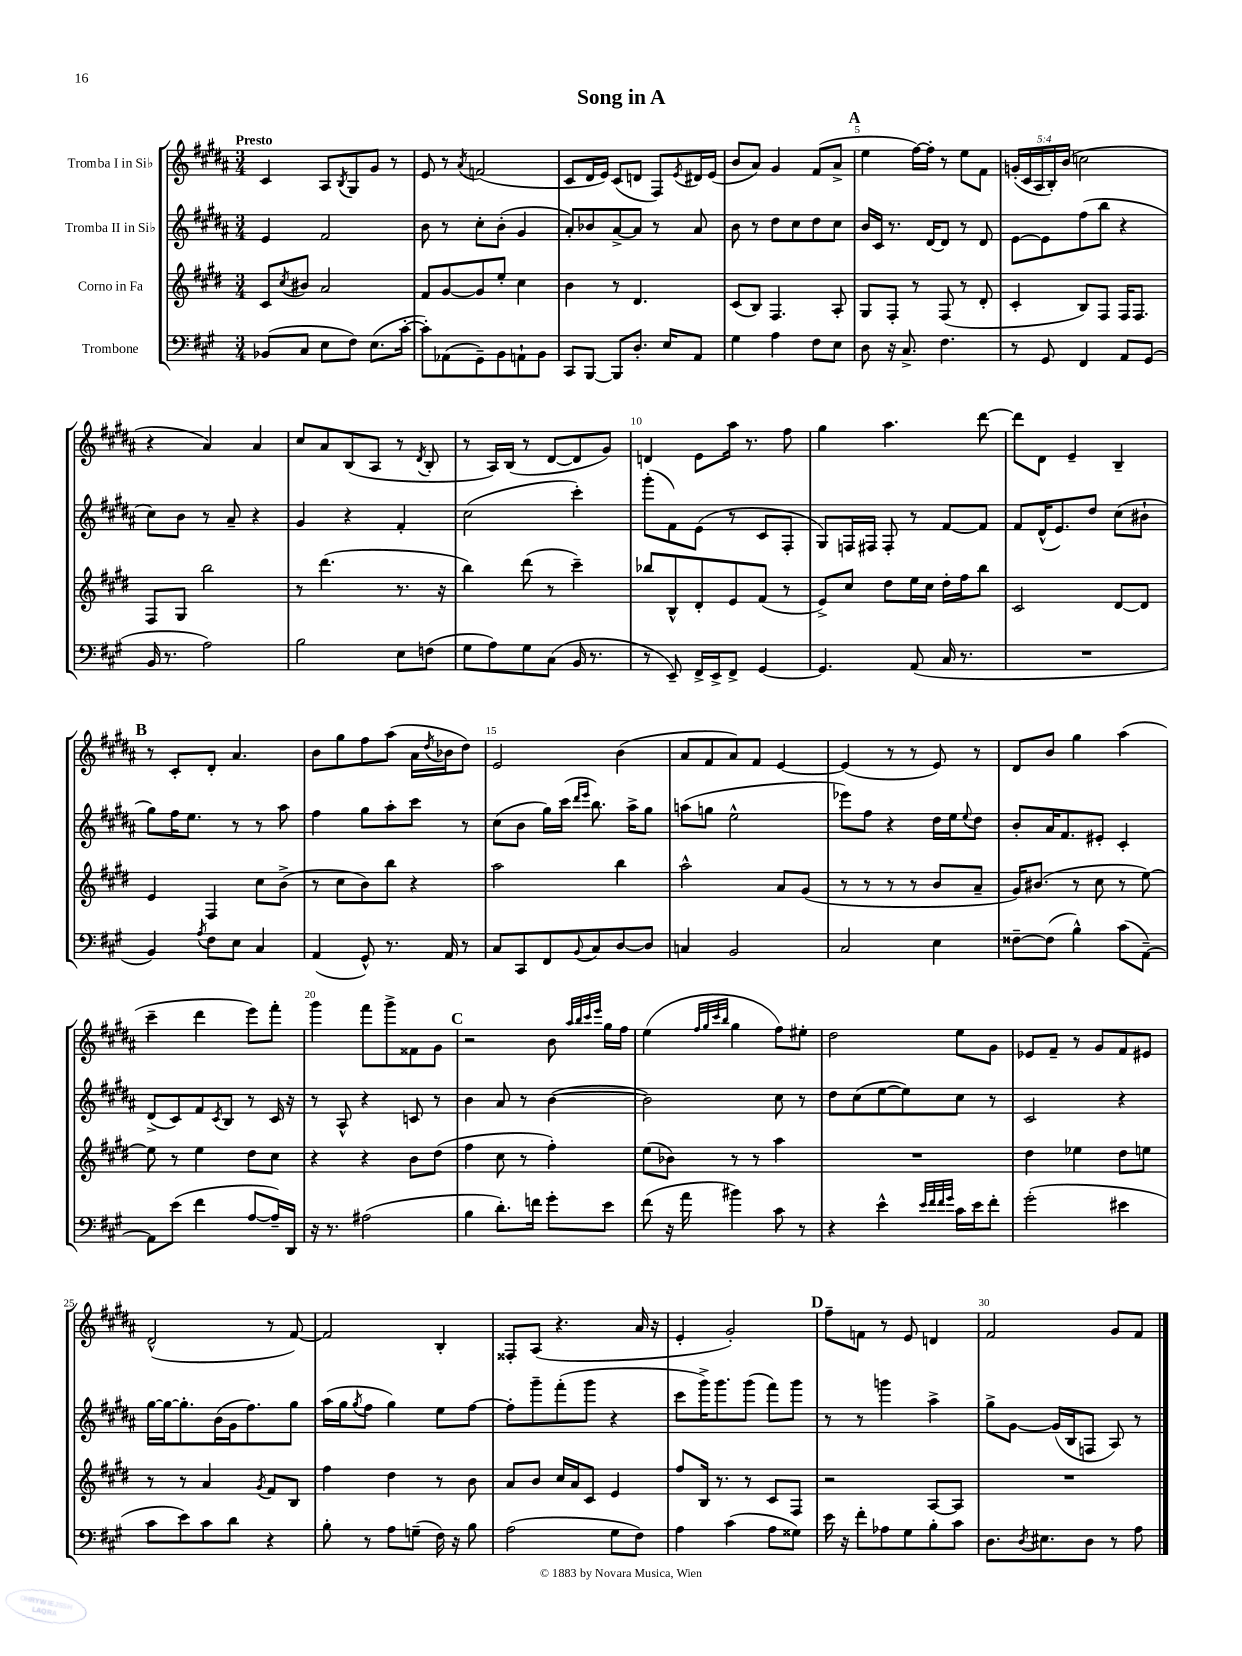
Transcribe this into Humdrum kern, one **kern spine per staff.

**kern	**kern	**kern	**kern
*part4	*part3	*part2	*part1
*staff4	*staff3	*staff2	*staff1
*I"Trombone	*I"Corno in Fa	*I"Tromba II in Si♭	*I"Tromba I in Si♭
*clefF4	*clefG2	*clefG2	*clefG2
*k[f#c#g#]	*k[f#c#g#d#]	*k[f#c#g#d#a#]	*k[f#c#g#d#a#]
*M3/4	*M3/4	*M3/4	*M3/4
=1	=1	=1	=1
!	!	!	!LO:TX:a:B:t=Presto
(8BB-X/L	8c#/L	4e/	4c#/
.	8qcc#/	.	.
8C#/J	8b#X/J	.	.
8E\L	2a/	2f#/	8A#/L
.	.	.	8qB/
8F#\J)	.	.	8G#/
(8.E\L	.	.	8g#/J
.	.	.	8r
[16c#'\Jk	.	.	.
=2	=2	=2	=2
8c#'\L])	8f#/L	8b\	8e/
(8AA-X\	[8g#/	8r	8r
.	.	.	8qa#/
8GG#~\)	8g#/]	8cc#'\L	(2fn/
8BB\	8ee'/J	(8b'\J	.
8AAn`\	4cc#\	4g#/	.
8BB\J	.	.	.
=3	=3	=3	=3
8CC#/L	4b\	8a#'/L)	8c#/L
[8BBB/J	.	8b-X/	16d#/L
.	.	.	16e/JJ)
8BBB/L]	8r	[8a#^/	(8c#/L
8.D'/J	4.d#/	8a#/J]	8dn/J
.	.	8r	8F#/L)
16E/KL	.	.	.
.	.	.	8qe/
8AA/J	.	8a#/	16d#X/L
.	.	.	(16e/JJ
=4	=4	=4	=4
4G#\	(8c#/L	8b\	8b/L
.	8B/J)	8r	8a#/J)
4A\	4.F#/	8dd#\L	4g#/
.	.	8cc#\	.
8F#\L	.	8dd#\	(8f#/L
8E\J	8A'/	8cc#\J	8a#^/J
!!LO:REH:place=s1:t=A
=5	=5	=5	=5
8D\	8G#/L	16b/LL	4ee\
.	.	16c#/JJ	.
16r	8F#'/J	8.r	.
8.C#^/	.	.	.
.	8r	.	[16ff#\LL)
.	.	[16d#/KL	16ff#'\JJ]
4.F#\	(8F#/	8d#/J]	8r
.	8r	8r	8ee\L
.	8d#'/	8d#/	8f#\J
=6	=6	=6	=6
8r	4c#'/	[8e\L	(20gn'/LL
.	.	.	20c#/
.	.	.	20A#/
8GG#/	.	8e\]	.
.	.	.	20B'/)
.	.	.	(20b/JJ
4FF#/	8B/L)	(8ff#\	2ccn\
.	8F#/J	8bb\J	.
8AA/L	16F#/KL	4r	.
.	8.F#/J	.	.
(8GG#/J	.	.	.
!!LO:LB:g=z
=7	=7	=7	=7
16BB/	8F#/L	8cc#\L)	4r
8.r	.	.	.
.	8G#/J	8b\J	.
2A\)	2bb\	8r	4a#/)
.	.	8a#~/	.
.	.	4r	4a#/
=8	=8	=8	=8
2B\	8r	4g#/	8cc#/L
.	(4.ddd#\	.	8a#/
.	.	4r	(8B/
.	.	.	8A#/J
8E\L	8.r	4f#'/	8r
.	.	.	8qd#/
(8Fn\J	.	.	8B'/
.	16r	.	.
=9	=9	=9	=9
8G#\L	4bb\)	(2cc#\	8r
8A\)	.	.	16A#/LL)
.	.	.	(16B/JJ
8G#\	(8ddd#\	.	8r
(8C#\J	8r	.	[8d#/L
16BB/	4ccc#~\)	4ccc#'\)	8d#/]
8.r	.	.	.
.	.	.	8g#/J)
=10	=10	=10	=10
8r	8bb-X/L	(8ggg#'\L	4dn/
8EE~/)	8B^^/	8f#\)	.
16FF#^/LL	8d#'/	(8e\J	8e\L
16EE^/J	.	.	.
8FF#^/J	8e/	8r	16aa#\Jk
.	.	.	8.r
[4GG#/	(8f#/J	8c#/L	.
.	8r	8F#'/J	8ff#\
=11	=11	=11	=11
4.GG#/]	8e^/L)	8G#/L)	4gg#\
.	8cc#/J	16Fn/L	.
.	.	16F#X/JJ	.
.	8dd#\L	8F#'/	4.aa#\
(8AA/	16ee\L	8r	.
.	16cc#\JJ	.	.
16C#/	16dd#'\LL	[8f#/L	.
8.r	16ff#\J	.	.
.	8bb\J	8f#/J]	[8ddd#\
=12	=12	=12	=12
2.r	2c#/	8f#/L	8ddd#\L]
.	.	(16d#^^/K	8d#\J
.	.	8.e/)	.
.	.	.	4e~/
.	.	8dd#/J	.
.	[8d#/L	(8cc#\L	4B~/
.	8d#/J]	8b#X`\J	.
!!LO:LB:g=z
!!LO:REH:place=s1:t=B
=13	=13	=13	=13
4BB/)	4e/	8gg#\L)	8r
.	.	16ff#\K	8c#'/L
.	.	8.ee\J	.
8qA/	.	.	.
8F#\L	4F#/	.	8d#'/J
8E\J	.	8r	4.a#/
4C#/	8cc#\L	8r	.
.	(8b^\J	8aa#\	.
=14	=14	=14	=14
(4AA/	8r	4ff#\	8b\L
.	8cc#\L	.	8gg#\
8GG#^^/)	8b\)	8gg#\L	8ff#\
8.r	8bb\J	8aa#'\	(8aa#\J
.	4r	8ccc#\J	16a#\LL
.	.	.	8qdd#/
16AA/	.	.	16b-X\J
8r	.	8r	8dd#\J)
=15	=15	=15	=15
8C#/L	2aa\	(8cc#\L	2e/
8CC#/	.	8b\J	.
8FF#/	.	16gg#\LL)	.
.	.	(16ccc#\JJ	.
.	.	16qqddd#/LL	.
8qqBB/	.	16qqeee/JJ	.
8C#/	.	8.bb\)	.
[8D/	4bb\	.	(4b\
.	.	16aa#^\KL	.
8D/J]	.	8gg#\J	.
=16	=16	=16	=16
4Cn/	2aa^^\	(8aan\L	8a#/L
.	.	8ggn\J	8f#/
2BB/	.	2ee^^\	8a#/)
.	.	.	8f#/J
.	8a/L	.	[4e/
.	(8g#/J	.	.
=17	=17	=17	=17
2C#/	8r	8eee-X\L)	(4e/]
.	8r	8ff#\J	.
.	8r	4r	8r
.	8r	.	8r
4E\	8b/L	16dd#\LL	8e/)
.	.	16ee\J	.
.	.	8qqee/	.
.	8a~/J	8dd#\J	8r
=18	=18	=18	=18
[8F##X~\L	16g#/KL)	8b'/L	8d#/L
.	(8.b#X/J	.	.
(8F##\J]	.	16a#/K	8b/J
.	.	8.f#/	.
4B^^\)	8r	.	4gg#\
.	8cc#\	8e#X'/J	.
(8c#\L	8r	4c#'/	(4aa#\
[8AA~\J)	[8ee\)	.	.
!!LO:LB:g=z
=19	=19	=19	=19
8AA\L]	8ee\]	(8d#^/L	4ccc#~\
(8e\J	8r	8c#/)	.
4f#\	4ee\	8f#/	4ddd#\
.	.	8qc#/	.
.	.	8B/J	.
[8A/L	8dd#\L	8r	8eee\L)
16A~/L])	8cc#\J	16c#/	8fff#'\J
16DD/JJ	.	16r	.
=20	=20	=20	=20
16r	4r	8r	4ggg#\
8.r	.	.	.
.	.	8A#^^/	.
(2A#X\	4r	4r	8fff#\L
.	.	.	8ggg#^\
.	8b\L	8cn/	8f##X\
.	(8dd#\J	8r	8g#\J
!!LO:REH:place=s1:t=C
=21	=21	=21	=21
4B\	4ff#\	4b\	2r
8.d'\L)	8cc#\	8a#/	.
.	8r	8r	.
16fn\Jk	.	.	.
8g#'\L	4ff#'\)	([4b\	8b\
.	.	.	32qqaa#/LLL
.	.	.	32qqbb/
.	.	.	32qqccc#/
.	.	.	32qqeee/JJJ
8e\J	.	.	16gg#\LL
.	.	.	16ff#\JJ
=22	=22	=22	=22
(8f#\	(8ee\L	2b\])	(4ee\
16r	8b-X\J)	.	.
16a\	.	.	.
.	.	.	32qqff#/LLL
.	.	.	32qqgg#/
.	.	.	32qqccc#/
.	.	.	32qqbb/JJJ
4b#X\)	8r	.	4gg#\
.	8r	.	.
8c#\	4aa\	8cc#\	8ff#\L)
8r	.	8r	8ee#X'\J
=23	=23	=23	=23
4r	2.r	8dd#\L	2dd#\
.	.	(8cc#\	.
4e^^\	.	[8ee\	.
.	.	8ee\])	.
32qqe/LLL	.	.	.
32qqf#/	.	.	.
32qqf#/	.	.	.
32qqg#/JJJ	.	.	.
16c#\LL	.	8cc#\J	8ee\L
16e\J	.	.	.
8f#'\J	.	8r	8g#\J
=24	=24	=24	=24
(2g#'\	4dd#\	2c#/	8e-X/L
.	.	.	8f#~/J
.	4ee-X\	.	8r
.	.	.	8g#/L
4e#X\	8dd#\L	4r	8f#/
.	8een\J	.	8e#X/J
!!LO:LB:g=z
=25	=25	=25	=25
8c#\L	8r	[16gg#\LL	(2d#^^/
.	.	16gg#\J_	.
8e\)	8r	8.gg#'\]	.
8c#\	4a/	.	.
.	.	(16b\L	.
8d\J	.	16g#\J	.
.	.	8.ff#\)	.
.	8qg#/	.	.
4r	8f#/L	.	8r
.	8B/J	8gg#\J	[8f#/)
=26	=26	=26	=26
8B'\	4ff#\	(16aa#\LL	2f#/]
.	.	16gg#\J	.
.	.	8qgg#/	.
8r	.	8ff#\J	.
8A\L	4dd#\	4gg#\)	.
(8Gn~\J	.	.	.
16F#\)	8r	8ee\L	4B'/
16r	.	.	.
8B\	8b\	[8ff#\J	.
=27	=27	=27	=27
(2A\	8a/L	8ff#'\L]	8F##X'/L
.	8b/J	8ggg#~\	(8A#/J
.	16cc#/LL	(8fff#'\	4.r
.	16a/J	.	.
.	8c#/J	8ggg#\J	.
8G#\L	4e/	4r	.
8F#\J)	.	.	16a#/
.	.	.	16r
=28	=28	=28	=28
4A\	8ff#/L	8ccc#\L	4e'/
.	16B/Jk	16ggg#^\K)	.
.	8.r	8.ggg#\	.
(4c#\	.	.	2g#'/)
.	8r	(8ggg#\J	.
8A\L	8c#/L	8fff#\L)	.
8G##X\J)	8F#/J	8ggg#\J	.
!!LO:REH:place=s1:t=D
=29	=29	=29	=29
16e\	2r	8r	8ff#~\L
16r	.	.	.
8f#'\L	.	8r	8fn\J
8A-X\	.	4gggn\	8r
8G#\	.	.	8e/
8B'\	[8A/L	4aa#^\	4dn/
8c#\J	8A/J]	.	.
=30	=30	=30	=30
8.D\L	2.r	8gg#^\L	2f#/
.	.	[8g#\J	.
8qD/	.	.	.
8.E#X\	.	.	.
.	.	(16g#/LL]	.
.	.	16B/J	.
8D\J	.	8Fn/J	.
8r	.	8A#/)	8g#/L
8A\	.	8r	8f#/J
==	==	==	==
*-	*-	*-	*-
